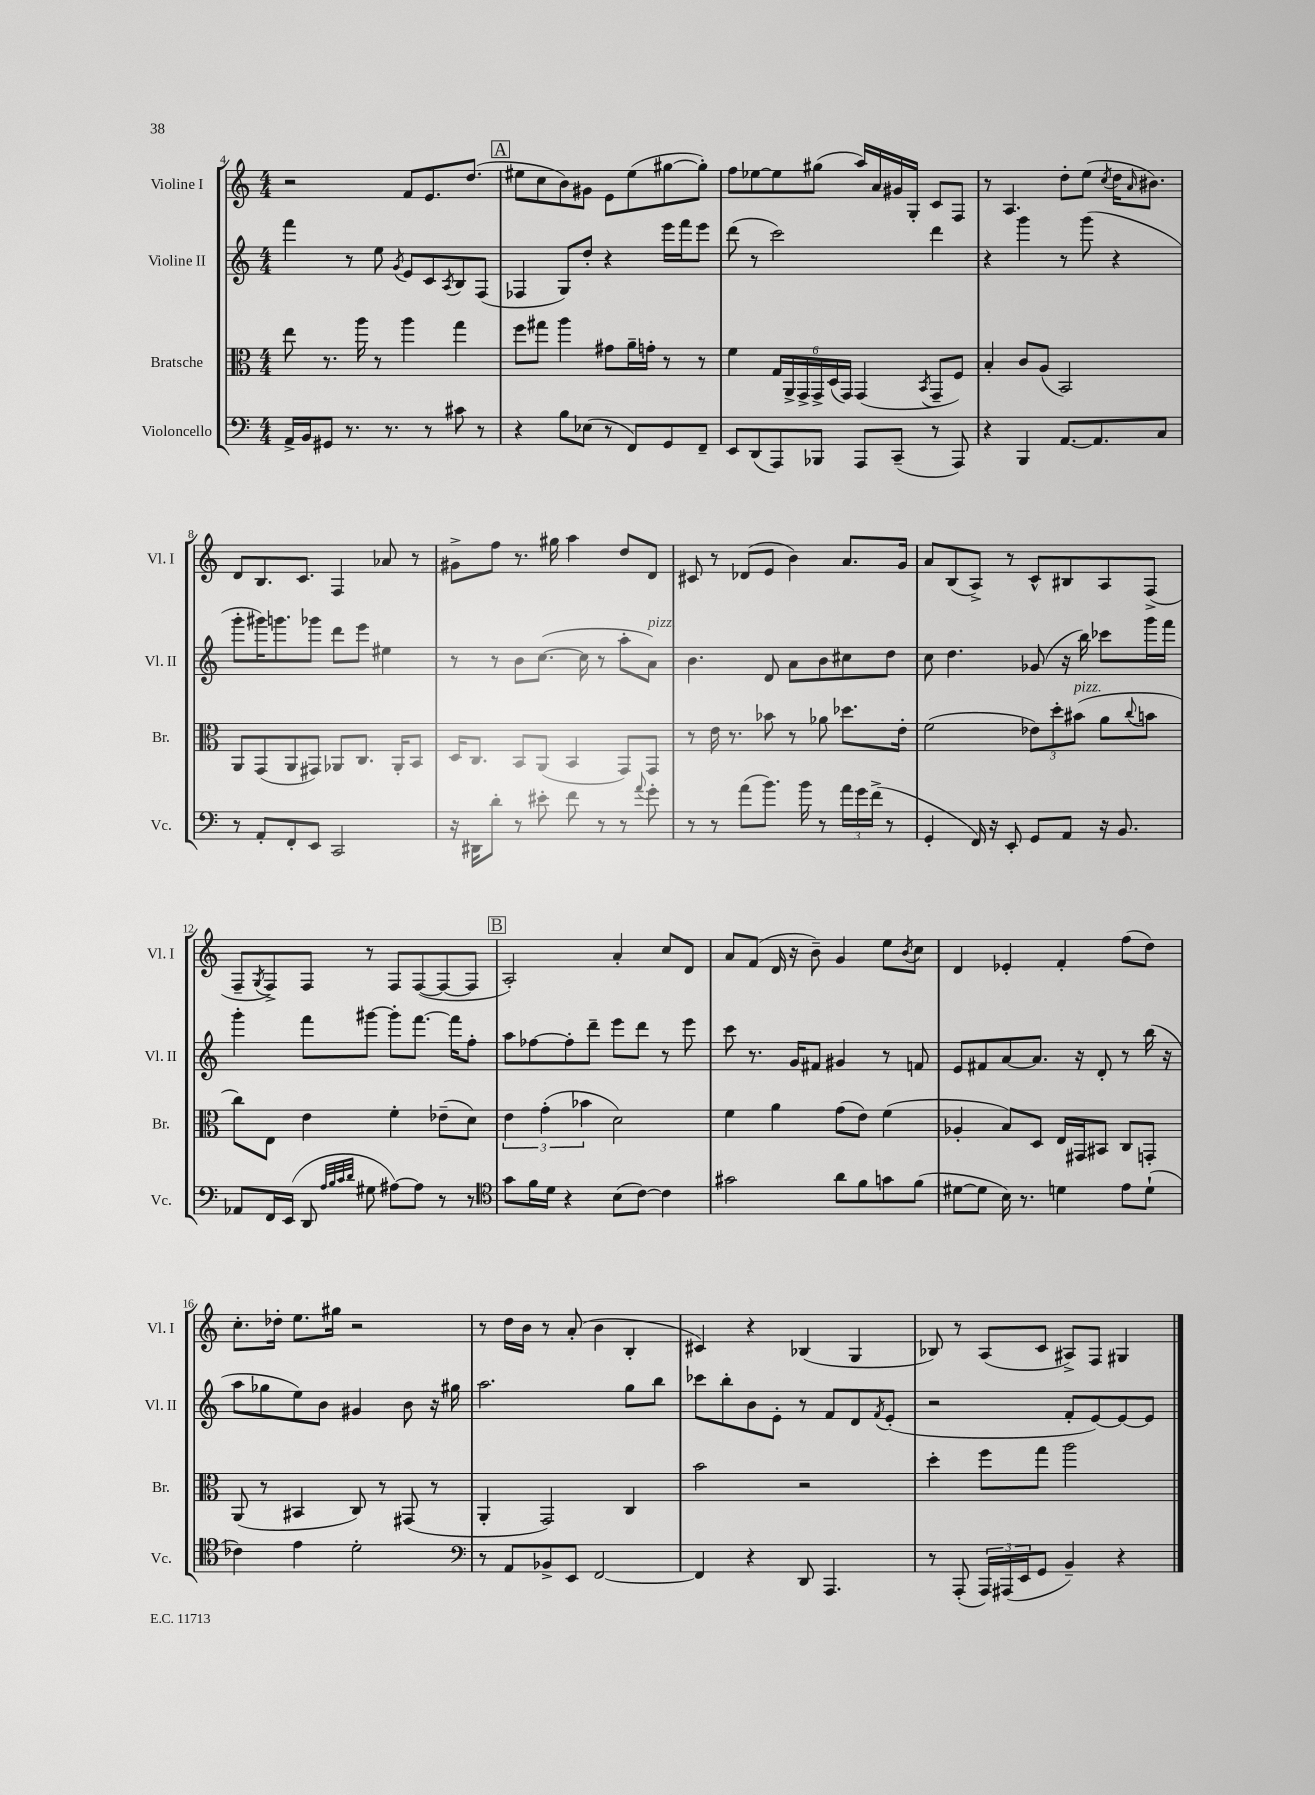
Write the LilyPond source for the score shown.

<<
\new StaffGroup <<
\new Staff = "s0" \with { instrumentName = "Violine I" shortInstrumentName = "Vl. I" } {
    \clef treble \key c \major \numericTimeSignature \time 4/4
    r2 f'8 e'8. d''8.( |
    \mark \markup { \box "A" } eis''8 c''8 b'8) gis'8 e'8 eis''8( gis''8~ gis''8-.) |
    f''8 ees''8~ ees''8 gis''8( a''16) a'16 gis'16 g16-. c'8 f8 |
    r8 a4. d''8-. e''8( \acciaccatura { c''8 } d''16 \grace { a'16 } bis'8.) |
    d'8 b8. c'8. f4 aes'8 r8 |
    gis'8-> f''8 r8. gis''16 a''4 d''8 d'8 |
    cis'8 r8 des'8( e'8 b'4) a'8. g'16 |
    a'8 b8( a8->) r8 c'8-^ bis8 a8 f8->( |
    f8-- \acciaccatura { g8 } f8->) f8 r8 f8 f8~( f8~ f8 |
    \mark \markup { \box "B" } a2-.) a'4-. c''8 d'8 |
    a'8 f'8( d'16 r16 b'8--) g'4 e''8 \acciaccatura { b'8 } c''8 |
    d'4 ees'4-. f'4-. f''8( d''8) |
    c''8.-. des''16-. e''8. gis''16 r2 |
    r8 d''16 b'16 r8 a'8-.( b'4 b4-. |
    cis'4) r4 bes4( g4 |
    bes8) r8 a8( c'8 ais8->) f8 gis4 \bar "|." |
}
\new Staff = "s1" \with { instrumentName = "Violine II" shortInstrumentName = "Vl. II" } {
    \clef treble \key c \major \numericTimeSignature \time 4/4
    f'''4 r8 e''8 \acciaccatura { g'8 } e'8 c'8 \acciaccatura { a8 } b8 f8( |
    \mark \markup { \box "A" } fes4 g8) d''8-. r4 e'''16 f'''16 e'''8 |
    d'''8( r8 c'''2) d'''4 |
    r4 g'''4 r8 g'''8( r4 |
    g'''8-. gis'''16) g'''8. ges'''8 d'''8 e'''8 eis''4 |
    r8 r8 b'8 c''8.~( c''16 r8 a''8-. a'8^\markup { \italic "pizz." }) |
    b'4. d'8 a'8 b'8 cis''8 d''8 |
    c''8 d''4. ges'8( r16 b''16) ces'''8 g'''16 f'''16 |
    g'''4-. f'''8 gis'''8~ gis'''8-. f'''8.~ f'''16 f''8-. |
    \mark \markup { \box "B" } a''8 fes''8~ fes''8-. d'''8-- e'''8 d'''8 r8 e'''8 |
    c'''8 r8. g'16 fis'8 gis'4 r8 f'8 |
    e'8 fis'8 a'8~ a'8. r16 d'8-. r8 b''16( r16 |
    a''8 ges''8 e''8) b'8 gis'4 b'8 r16 gis''16 |
    a''2. g''8 b''8 |
    ces'''8 b''8-. b'8 e'8-. r8 f'8 d'8 \acciaccatura { f'8 } e'8-.( |
    r2 f'8-. e'8~) e'8~ e'8 \bar "|." |
}
\new Staff = "s2" \with { instrumentName = "Bratsche" shortInstrumentName = "Br." } {
    \clef alto \key c \major \numericTimeSignature \time 4/4
    e''8 r8. a''16 r8 a''4 g''4 |
    \mark \markup { \box "A" } f''8 gis''8 a''4 gis'8 a'16-- g'16-. r8 r8 |
    f'4 \tuplet 6/4 { g16 a,16-> g,16-> g,16-> d16( g,16) } g,4( \acciaccatura { b,8 } g,8-- f8) |
    b4-. c'8 a8( b,2) |
    a,8 g,8( a,8 gis,8) aes,8 c8. aes,16-. b,8 |
    d16 c8. b,8 a,8( b,4 g,8) g,8 |
    r8 e'16 r8. bes'8 r8 aes'8 des''8. e'16-. |
    f'2( \tuplet 3/2 { ees'8) d''8-. bis'8^\markup { \italic "pizz." }( } a'8 \appoggiatura { c''8 } b'8 |
    c''8) e8 e'4 f'4-. ees'8--( d'8) |
    \mark \markup { \box "B" } \tuplet 3/2 { e'4 g'4-.( bes'4 } d'2) |
    f'4 a'4 g'8( e'8) f'4( |
    aes4-. b8) d8 e16 gis,16 bis,8 c8 g,8-. |
    a,8( r8 bis,4 c8) r8 gis,8( r8 |
    a,4-. g,2) c4 |
    b'2 r2 |
    d''4-. f''8 g''8 a''2 \bar "|." |
}
\new Staff = "s3" \with { instrumentName = "Violoncello" shortInstrumentName = "Vc." } {
    \clef bass \key c \major \numericTimeSignature \time 4/4
    a,16-> b,16 gis,8 r8. r8. r8 cis'8 r8 |
    \mark \markup { \box "A" } r4 b8 ees8( r8 f,8) g,8 f,8-- |
    e,8 d,8( a,,8) bes,,8 a,,8 c,8--( r8 a,,8) |
    r4 b,,4 a,8.~ a,8. c8 |
    r8 a,8-. f,8-. e,8 c,2 |
    r16 dis,16 d'8-. r8 eis'8-. f'8 r8 r8 \appoggiatura { a'8 } g'8-. |
    r8 r8 a'8( b'8.) b'16 r8 \tuplet 3/2 { a'16 g'16 f'16->( } r8 |
    g,4-. f,16) r16 e,8-. g,8 a,8 r16 b,8. |
    aes,8 f,16 e,16( d,8 \grace { a32 b32 c'32 d'32 } gis8 ais8~) ais8 r8 r8 |
    \mark \markup { \box "B" } \clef tenor g'8 f'16 d'16 r4 b8( c'8~) c'4 |
    gis'2 a'8 f'8 g'8 f'8( |
    dis'8~ dis'8 b16) r8. d'4 e'8 d'8-!( |
    ces'4) e'4 d'2-. |
    \clef bass r8 a,8 bes,8-> e,8 f,2~ |
    f,4 r4 d,8 a,,4. |
    r8 a,,8-.( \tuplet 3/2 { a,,16) ais,,16( e,16 } g,8 b,4--) r4 \bar "|." |
}
>>
>>
\layout { \context { \Score currentBarNumber = #4 } }
